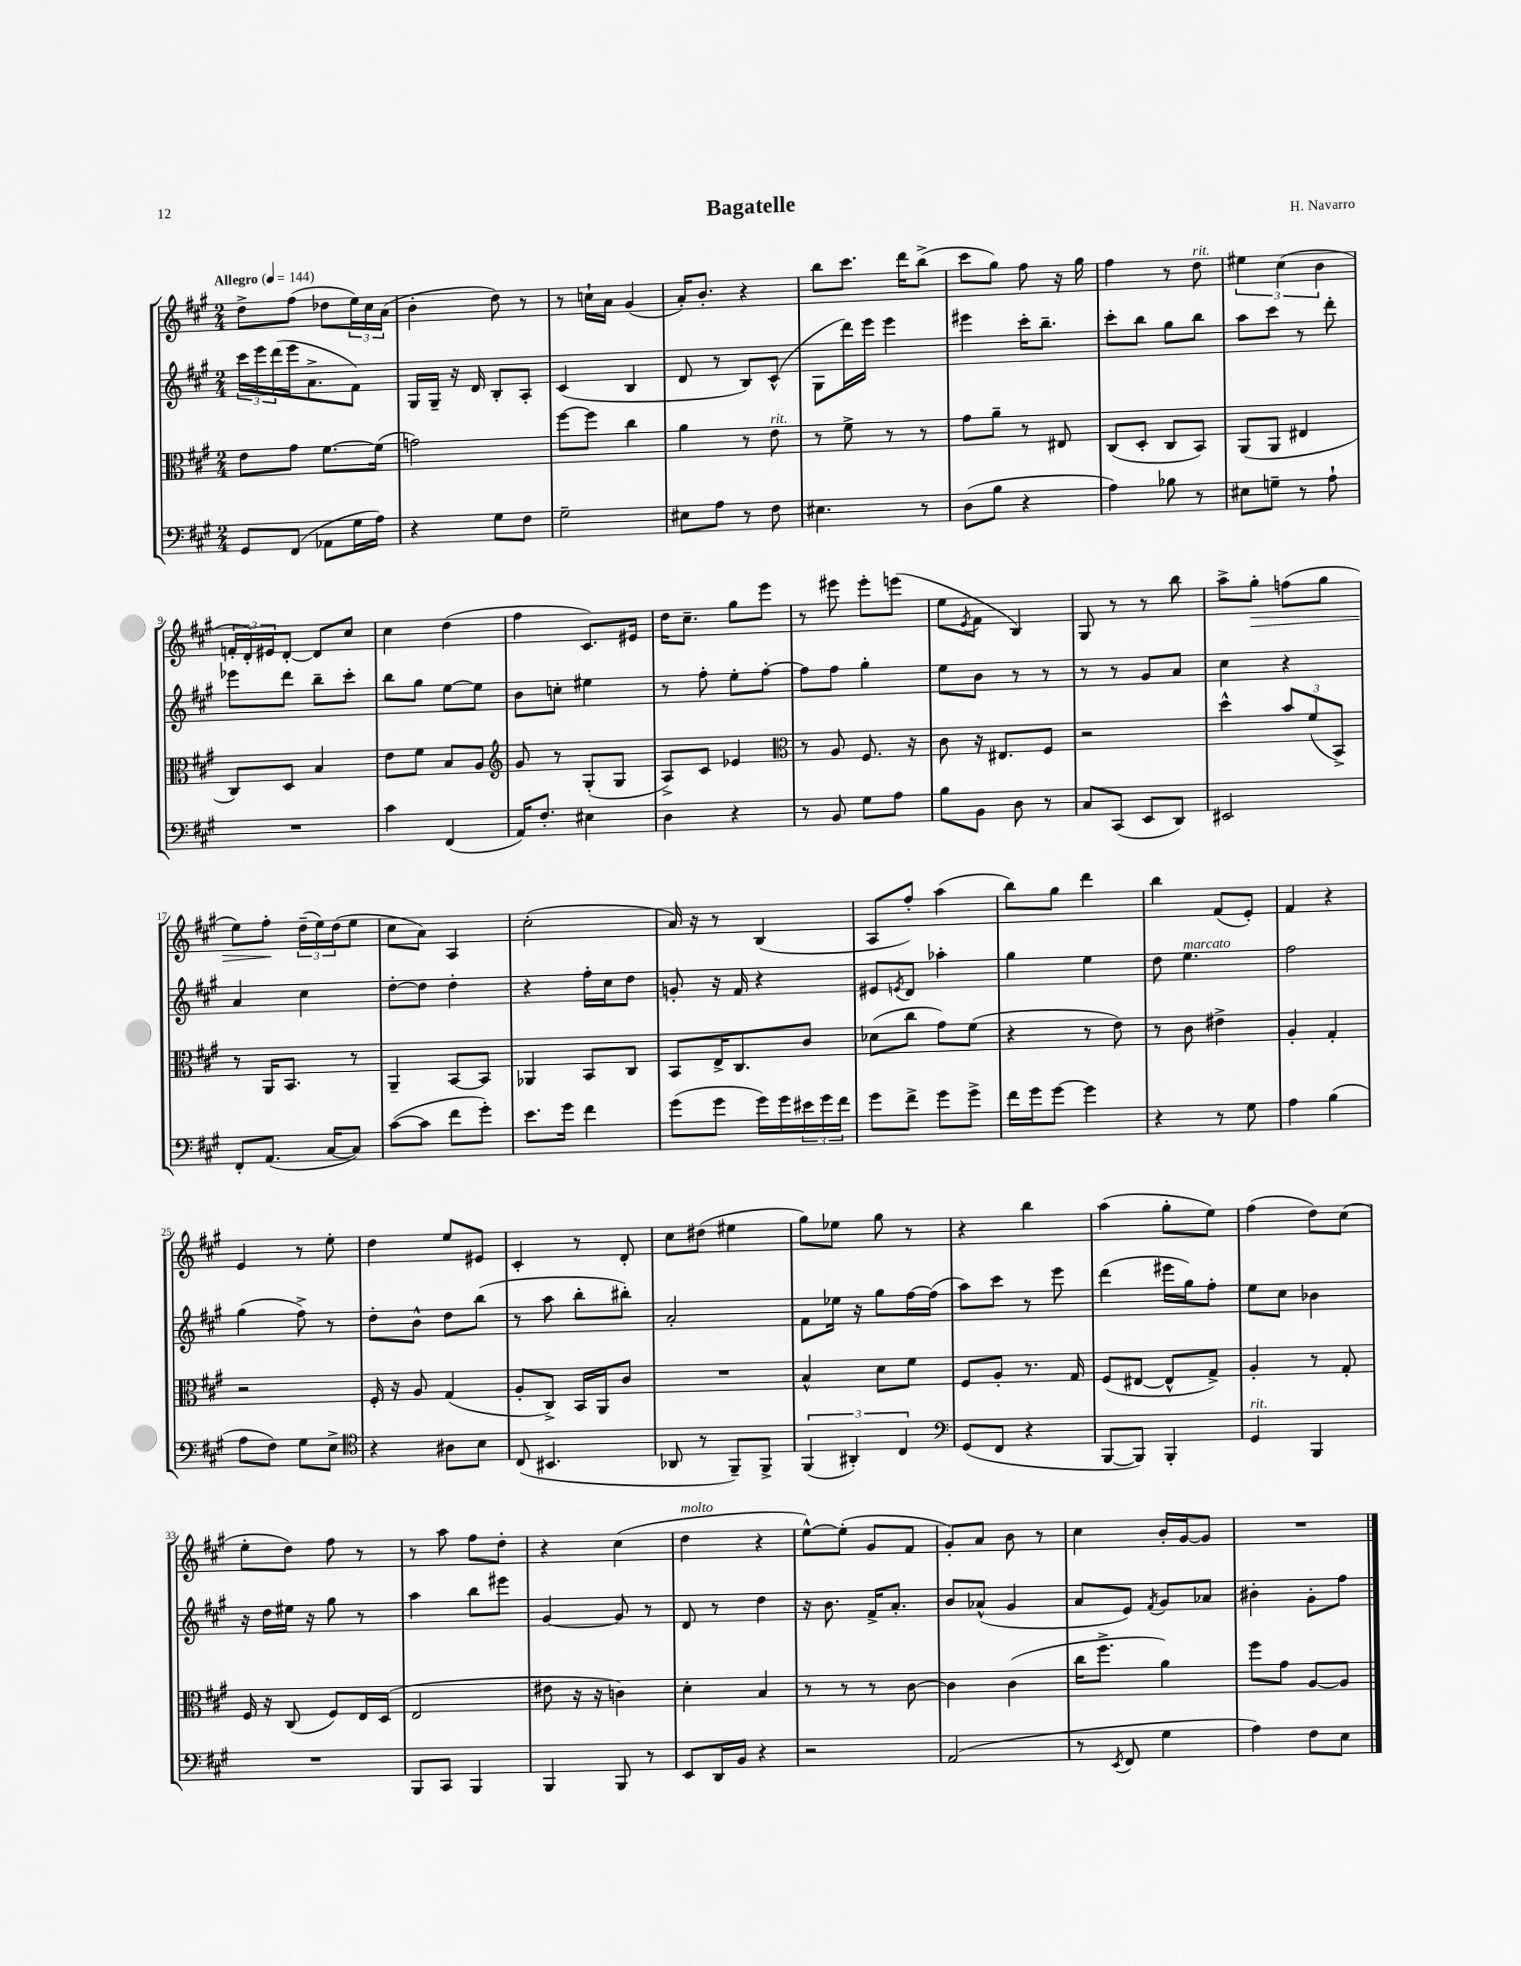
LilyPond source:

\header { title = "Bagatelle" composer = "H. Navarro" }
<<
\new StaffGroup <<
\new Staff = "s0" {
    \clef treble \key a \major \numericTimeSignature \time 2/4 \tempo "Allegro" 4 = 144
    d''8-> fis''8( des''8 \tuplet 3/2 { e''16) cis''16 a'16( } |
    b'4-. d''8) r8 |
    r8 c''16-! a'16 gis'4( |
    a'16-.) b'8.-. r4 |
    b''8 cis'''8. d'''16 b''8->( |
    cis'''8 gis''8) fis''8 r16 gis''16 |
    fis''4 r8 d''8^\markup { \italic "rit." } |
    \tuplet 3/2 { eis''4 cis''4( b'4 } |
    \tuplet 3/2 { f'16-. d'16-.) eis'16 } d'8~-. d'8 cis''8 |
    cis''4 d''4( |
    fis''4 cis'8.) eis'16 |
    d''16 cis''8.-- gis''8 e'''8 |
    r8 eis'''8 eis'''8-. e'''8( |
    e''8 \acciaccatura { e'8 } fis'8 b4) |
    gis8 r8 r8 b''8 |
    a''8-> gis''8-.\> f''8( gis''8 |
    e''8) fis''8-.\! \tuplet 3/2 { d''16--( e''16) d''16( } e''8 |
    cis''8 a'8) a4 |
    cis''2-.( |
    a'16) r16 r8 b4( |
    a8 fis''8-.) a''4( |
    b''8) gis''8 d'''4 |
    b''4 fis'8( e'8-.) |
    fis'4 r4 |
    e'4 r8 e''8-. |
    d''4 e''8 eis'8 |
    cis'4-. r8 d'8-. |
    cis''8 dis''8( eis''4 |
    gis''8) ees''8 gis''8 r8 |
    r4 b''4 |
    a''4( gis''8-. e''8) |
    fis''4( d''8) cis''8( |
    e''8-. d''8) fis''8 r8 |
    r8 a''8 fis''8 d''8-. |
    r4 cis''4( |
    d''4^\markup { \italic "molto" } r4 |
    e''8~-^) e''8-.( gis'8 fis'8 |
    gis'8-.) a'8 b'8 r8 |
    cis''4 b'16-. gis'16~ gis'8 |
    R2 \bar "|." |
}
\new Staff = "s1" {
    \clef treble \key a \major \numericTimeSignature \time 2/4
    \tuplet 3/2 { cis'''16 e'''16 d'''16( } e'''16 a'8.-> fis'8) |
    gis16 gis16-- r16 d'16 b8-. a8-. |
    cis'4( b4 |
    d'8 r8 b8) cis'8-^( |
    gis8 d'''16) e'''16 e'''4 |
    eis'''4 cis'''16-. b''8.-- |
    cis'''8-. b''8 gis''8 b''8 |
    a''8 cis'''8 r8 d'''8-. |
    ees'''8 d'''8 b''8-- cis'''8-. |
    b''8 gis''8 e''8~ e''8 |
    b'8 c''8-. eis''4 |
    r8 fis''8-. e''8-. fis''8~-. |
    fis''8 fis''8 gis''4-. |
    e''8 b'8 r8 r8 |
    r8 r8 gis'8 a'8 |
    cis''4 r4 |
    a'4 cis''4 |
    d''8~-. d''8 d''4-. |
    r4 fis''16-. cis''16 d''8 |
    g'8-. r16 fis'16 r4 |
    eis'8 \acciaccatura { e'8 } d'8 aes''4-. |
    gis''4 e''4 |
    d''8 e''4.^\markup { \italic "marcato" } |
    fis''2 |
    gis''4( fis''8->) r8 |
    d''8-. b'8-^ d''8 b''8( |
    r8 a''8 b''8-. bis''8-.) |
    a'2-. |
    fis'8 ees''16 r16 gis''8 fis''16~ fis''16( |
    a''8) cis'''8 r8 e'''8 |
    d'''4( eis'''16 gis''16) fis''8-. |
    e''8 cis''8 bes'4 |
    r16 d''16 eis''16 r16 gis''8 r8 |
    a''4 b''8 eis'''8 |
    gis'4~ gis'8 r8 |
    d'8 r8 d''4 |
    r16 b'8. fis'16-> a'8.-. |
    b'8 aes'8-^( gis'4 |
    a'8 e'8) \acciaccatura { fis'8 } gis'8 aes'8 |
    bis'4-. gis'8-. fis''8 \bar "|." |
}
\new Staff = "s2" {
    \clef alto \key a \major \numericTimeSignature \time 2/4
    e'8 gis'8 fis'8.~ fis'16( |
    g'2) |
    fis''8~ fis''8 cis''4 |
    a'4 r8 e'8^\markup { \italic "rit." } |
    r8 fis'8-> r8 r8 |
    gis'8 a'8-- r8 eis8 |
    cis8( d8-. cis8 b,8) |
    a,8( a,8 eis4 |
    cis8) d8 b4 |
    e'8 fis'8 b8 a8 |
    \clef treble gis'8 r8 gis8-.( gis8 |
    a8->) cis'8 ees'4 |
    \clef alto r8 a8 fis8. r16 |
    cis'8 r16 eis8. fis8 |
    r2 |
    d''4-^ \tuplet 3/2 { b'8 fis'8( b,8->) } |
    r8 a,16 b,8. r8 |
    a,4-- b,8~ b,8 |
    aes,4 b,8 cis8 |
    b,8 e16-> cis8. cis'8 |
    des'8( cis''8 gis'8) fis'8( |
    r4 r8 e'8) |
    r8 cis'8 eis'4-> |
    a4-. gis4-. |
    r2 |
    fis16-. r16 a8 gis4( |
    a8-. cis8->) b,16 a,16 cis'8 |
    R2 |
    b4-^ d'8 fis'8 |
    fis8 a8-. r8. gis16 |
    fis8( eis8~ eis8-^ gis8->) |
    a4-. r8 gis8-. |
    fis16 r16 cis8( fis8) e16 d16( |
    e2 |
    eis'8 r16 r16 c'4) |
    d'4-. b4 |
    r8 r8 r8 cis'8~ |
    cis'4 cis'4( |
    cis''16 fis''8.-> a'4) |
    fis''8 gis'8 a8~ a8 \bar "|." |
}
\new Staff = "s3" {
    \clef bass \key a \major \numericTimeSignature \time 2/4
    gis,8 fis,8( aes,8 gis16 a16) |
    r4 gis8 fis8 |
    gis2-- |
    eis8 a8 r8 fis8 |
    eis4. r8 |
    d8( b8 r4 |
    a4) bes8 r8 |
    eis8 g8-- r8 a8-! |
    R2 |
    cis'4 fis,4( |
    a,16) fis8.-. eis4 |
    d4 r4 |
    r8 b,8 gis8 a8 |
    b8 b,8 d8 r8 |
    cis8 cis,8( e,8 d,8) |
    eis,2 |
    fis,8-. a,8.( cis16~ cis8) |
    cis'8~( cis'8 fis'8 gis'8-.) |
    e'8. gis'16 fis'4 |
    gis'8( gis'8 gis'16) gis'16 \tuplet 3/2 { eis'16 gis'16 fis'16 } |
    gis'8 fis'8-> gis'8 gis'8-> |
    fis'16 gis'16 gis'8~ gis'4 |
    r4 r8 gis8 |
    a4 b4( |
    a8 fis8) gis8 e8-> |
    \clef tenor r4 ais8 b8 |
    cis8( bis,4. |
    aes,8 r8 fis,8--) fis,8-> |
    \tuplet 3/2 { fis,4( ais,4-.) cis4 } |
    \clef bass gis,8( fis,8 r4 |
    b,,8~ b,,8) b,,4-. |
    gis,4^\markup { \italic "rit." } b,,4 |
    R2 |
    b,,8 cis,8 b,,4 |
    b,,4 b,,8 r8 |
    e,8 d,16 b,16 r4 |
    r2 |
    a,2( |
    r8 \acciaccatura { e,8 } fis,8 gis4 |
    a4) fis8 e8 \bar "|." |
}
>>
>>
